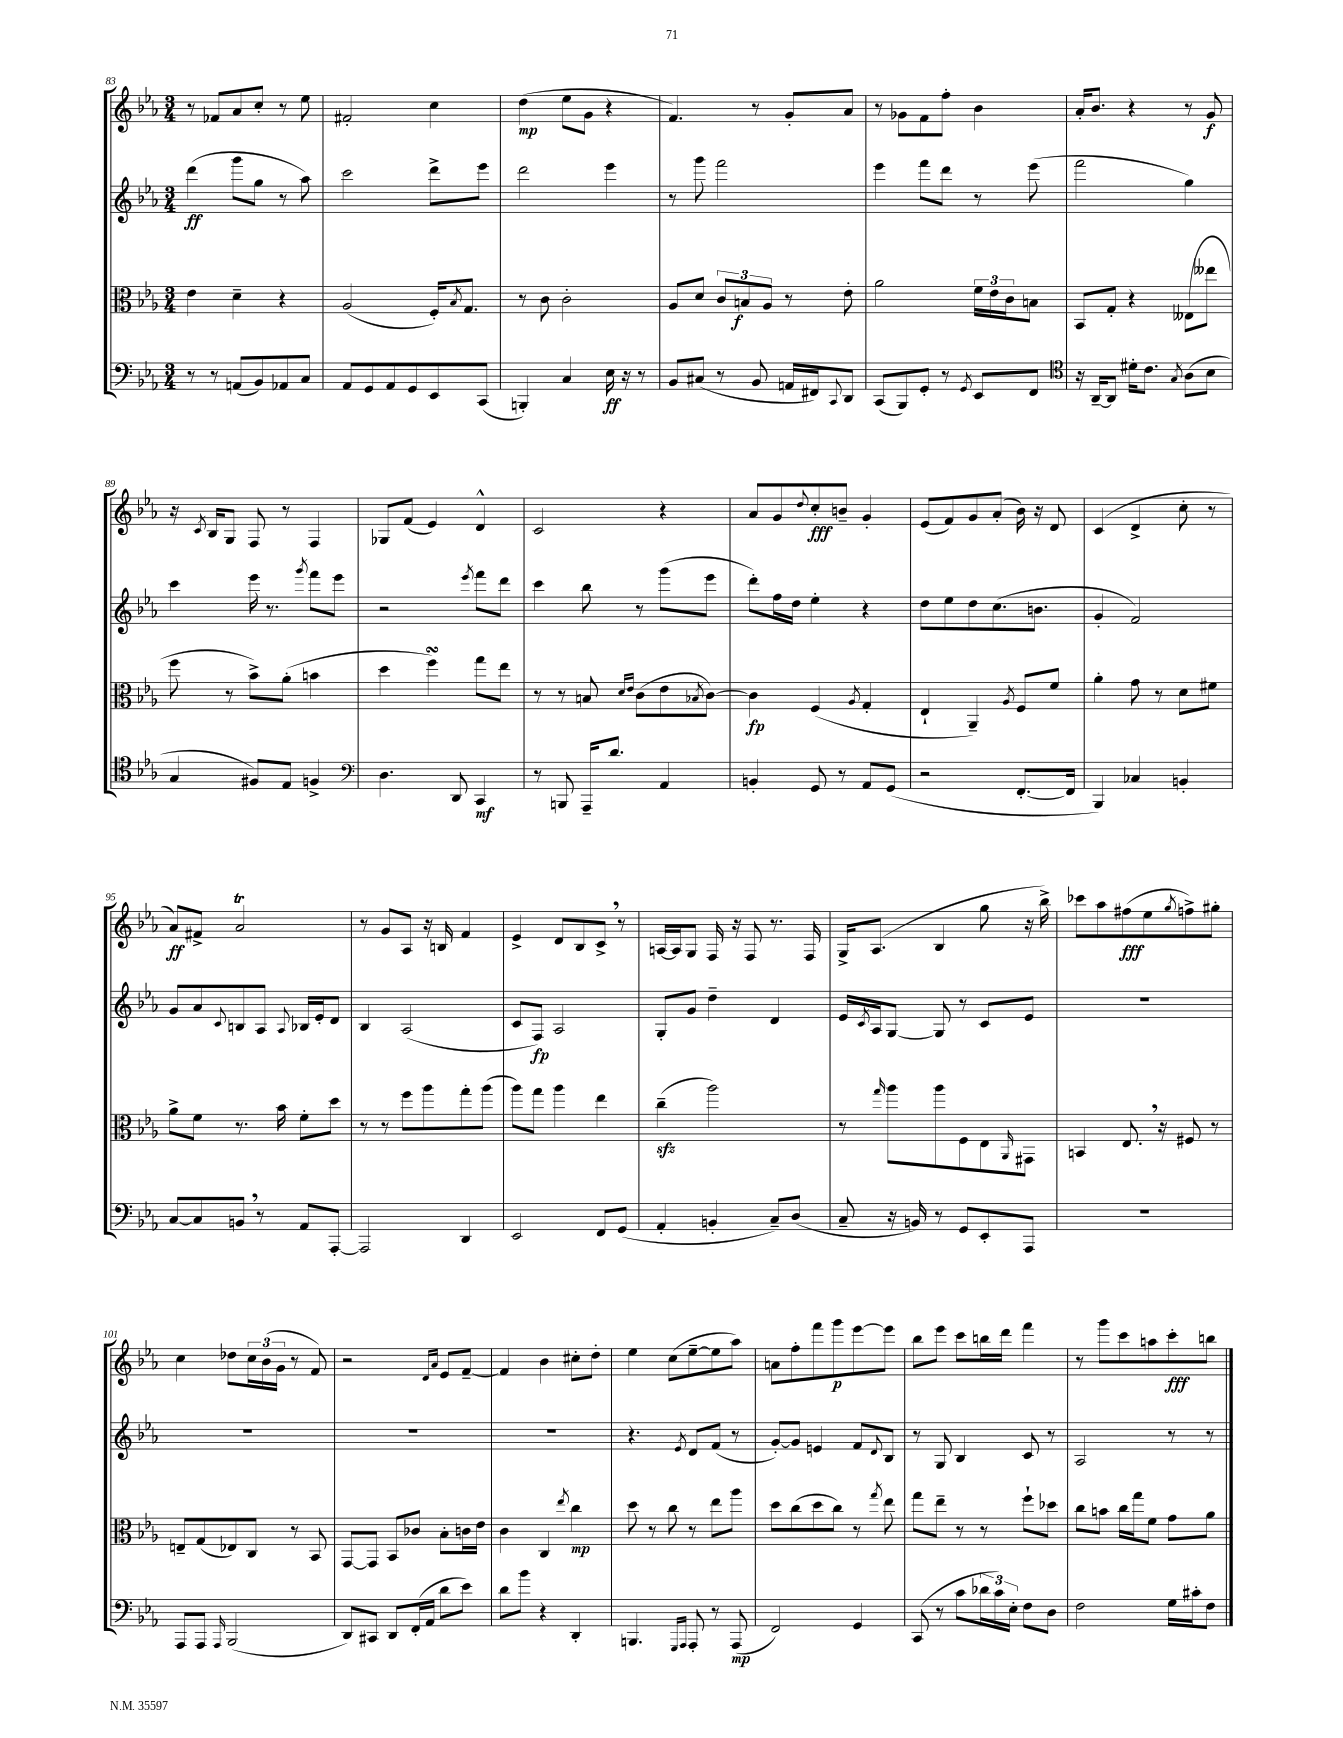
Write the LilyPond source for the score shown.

<<
\new StaffGroup <<
\new Staff = "s0" {
    \clef treble \key ees \major \numericTimeSignature \time 3/4
    r8 fes'8 aes'8 c''8-. r8 ees''8 |
    fis'2-. c''4 |
    d''4\mp( ees''8 g'8 r4 |
    f'4.) r8 g'8-. aes'8 |
    r8 ges'8 f'8 f''8-. bes'4 |
    aes'16-. bes'8. r4 r8 g'8\f |
    r16 \acciaccatura { c'8 } bes16 g8 f8 r8 f4 |
    ges8 f'8( ees'4) d'4-^ |
    c'2 r4 |
    aes'8 g'8 \appoggiatura { d''8 } c''8-.\fff b'8-- g'4-. |
    ees'8( f'8) g'8 aes'8-.( bes'16) r16 d'8 |
    c'4( d'4-> c''8-. r8 |
    aes'8\ff) fis'8-> aes'2\trill |
    r8 g'8 aes8 r16 b16 f'4 |
    ees'4-> d'8 bes8 c'8-> \breathe r8 |
    a16~ a16 g8 f16 r16 f8 r8. f16 |
    g16-> aes8.( bes4 g''8 r16 bes''16->) |
    ces'''8 aes''8 fis''8\fff( ees''8 \acciaccatura { g''8 } f''8->) gis''8-. |
    c''4 des''8 \tuplet 3/2 { c''16 bes'16( g'16 } r8 f'8) |
    r2 \grace { d'16 aes'16 } ees'8 f'8~-- |
    f'4 bes'4 cis''8-. d''8-. |
    ees''4 c''8( ees''8~-- ees''8 aes''8) |
    a'8 f''8-. f'''8 g'''8\p ees'''8~ ees'''8 |
    bes''8 ees'''8 c'''8 b''16 d'''16 f'''4 |
    r8 g'''8 c'''8 a''8 c'''8-.\fff b''8 \bar "|." |
}
\new Staff = "s1" {
    \clef treble \key ees \major \numericTimeSignature \time 3/4
    d'''4\ff( g'''8 g''8 r8 aes''8) |
    c'''2 d'''8-> ees'''8 |
    d'''2 ees'''4 |
    r8 g'''8 f'''2 |
    ees'''4 f'''8 d'''8 r8 ees'''8( |
    f'''2 g''4) |
    c'''4 ees'''16 r8. \acciaccatura { g'''8 } f'''8 ees'''8 |
    r2 \acciaccatura { ees'''8 } f'''8 d'''8 |
    c'''4 bes''8 r8 g'''8( ees'''8 |
    d'''8-.) f''16 d''16 ees''4-. r4 |
    d''8 ees''8 d''8 c''8.( b'8. |
    g'4-. f'2) |
    g'8 aes'8 \appoggiatura { c'8 } b8 aes8 \appoggiatura { aes8 } bes16 ees'16-. d'8 |
    bes4 aes2( |
    c'8 f8\fp) aes2 |
    g8-. g'8 d''4-- d'4 |
    ees'16 \acciaccatura { c'8 } aes16 g8~ g8 r8 c'8 ees'8 |
    R2. |
    R2. |
    R2. |
    R2. |
    r4. \acciaccatura { ees'8 } d'8 f'8( r8 |
    g'8~-.) g'8 e'4 f'8 \appoggiatura { d'8 } bes8 |
    r8 g8 bes4 c'8 r8 |
    aes2 r8 r8 \bar "|." |
}
\new Staff = "s2" {
    \clef alto \key ees \major \numericTimeSignature \time 3/4
    ees'4 d'4-- r4 |
    aes2( f16-.) \acciaccatura { bes8 } g8. |
    r8 c'8 c'2-. |
    aes8 d'8 \tuplet 3/2 { c'8 b8\f aes8 } r8 ees'8-. |
    aes'2 \tuplet 3/2 { f'16 ees'16 c'16 } b8 |
    bes,8 g8-. r4 eeses8( eeses''8 |
    f''8 r8 bes'8->) aes'8-.( b'4 |
    d''4 f''4\turn) g''8 ees''8 |
    r8 r8 b8 \grace { d'16 ees'16 } c'8( ees'8 \acciaccatura { bes8 } c'8~) |
    c'4\fp f4( \acciaccatura { aes8 } g4-. |
    ees4-! aes,4--) \acciaccatura { aes8 } f8 f'8 |
    aes'4-. g'8 r8 d'8 fis'8 |
    aes'8-> f'8 r8. bes'16 f'8-. d''8 |
    r8 r8 f''8 aes''8 g''8-. aes''8( |
    aes''8) g''8 aes''4 ees''4 |
    c''4--\sfz( aes''2) |
    r8 \grace { g''16 } aes''8 aes''8 f8 ees8 \grace { aes,16 } gis,8 |
    b,4 ees8. \breathe r16 fis8 r8 |
    e8-- g8( ees8) c8 r8 bes,8 |
    g,8~ g,8 bes,8 ces'8 bes8-. c'16 ees'16 |
    c'4 c4 \acciaccatura { ees''8 } c''4\mp |
    d''8 r8 c''8 r8 ees''8 aes''8 |
    d''8 c''8( d''8 c''8) r8 \acciaccatura { g''8 } ees''8 |
    g''8 ees''8-- r8 r8 f''8-! des''8 |
    c''8 b'8 c''16 g''16 f'8 g'8 aes'8 \bar "|." |
}
\new Staff = "s3" {
    \clef bass \key ees \major \numericTimeSignature \time 3/4
    r8 r8 a,8( bes,8) aes,8 c8 |
    aes,8 g,8 aes,8 g,8 ees,8 c,8( |
    b,,4-.) c4 ees16\ff r16 r8 |
    bes,8 cis8( r8 bes,8 a,16 fis,16) \appoggiatura { c,8 } d,8 |
    c,8( bes,,8) g,8-. r8 \acciaccatura { g,8 } ees,8 f,8 |
    \clef tenor r16 aes,16~-- aes,8 dis'16-. c'8. \acciaccatura { g8 } aes8( bes8 |
    g4 fis8) ees8 f4-> |
    \clef bass d4. d,8 c,4\mf |
    r8 b,,8 aes,,16-- d'8. aes,4 |
    b,4-. g,8 r8 aes,8 g,8( |
    r2 f,8.~-. f,16 |
    bes,,4) ces4 b,4-. |
    c8~ c8 b,8 \breathe r8 aes,8 aes,,8~-. |
    aes,,2 d,4 |
    ees,2 f,8 g,8( |
    aes,4-. b,4-. c8--) d8( |
    c8-- r16 b,16) r8 g,8 ees,8-. aes,,8 |
    R2. |
    aes,,8 aes,,8 \grace { aes,,16 } bes,,2( |
    d,8) cis,8 d,8 f,16-.( aes,16 d'8 ees'8) |
    d'8 bes'8 r4 d,4-. |
    b,,4. \grace { g,,16 aes,,16 } aes,,8-. r8 aes,,8\mp( |
    f,2) g,4 |
    c,8( r8 c'8 \tuplet 3/2 { des'16 c'16) ees16-. } f8 d8 |
    f2 g16 cis'16-. f8 \bar "|." |
}
>>
>>
\layout { \context { \Score currentBarNumber = #83 } }
